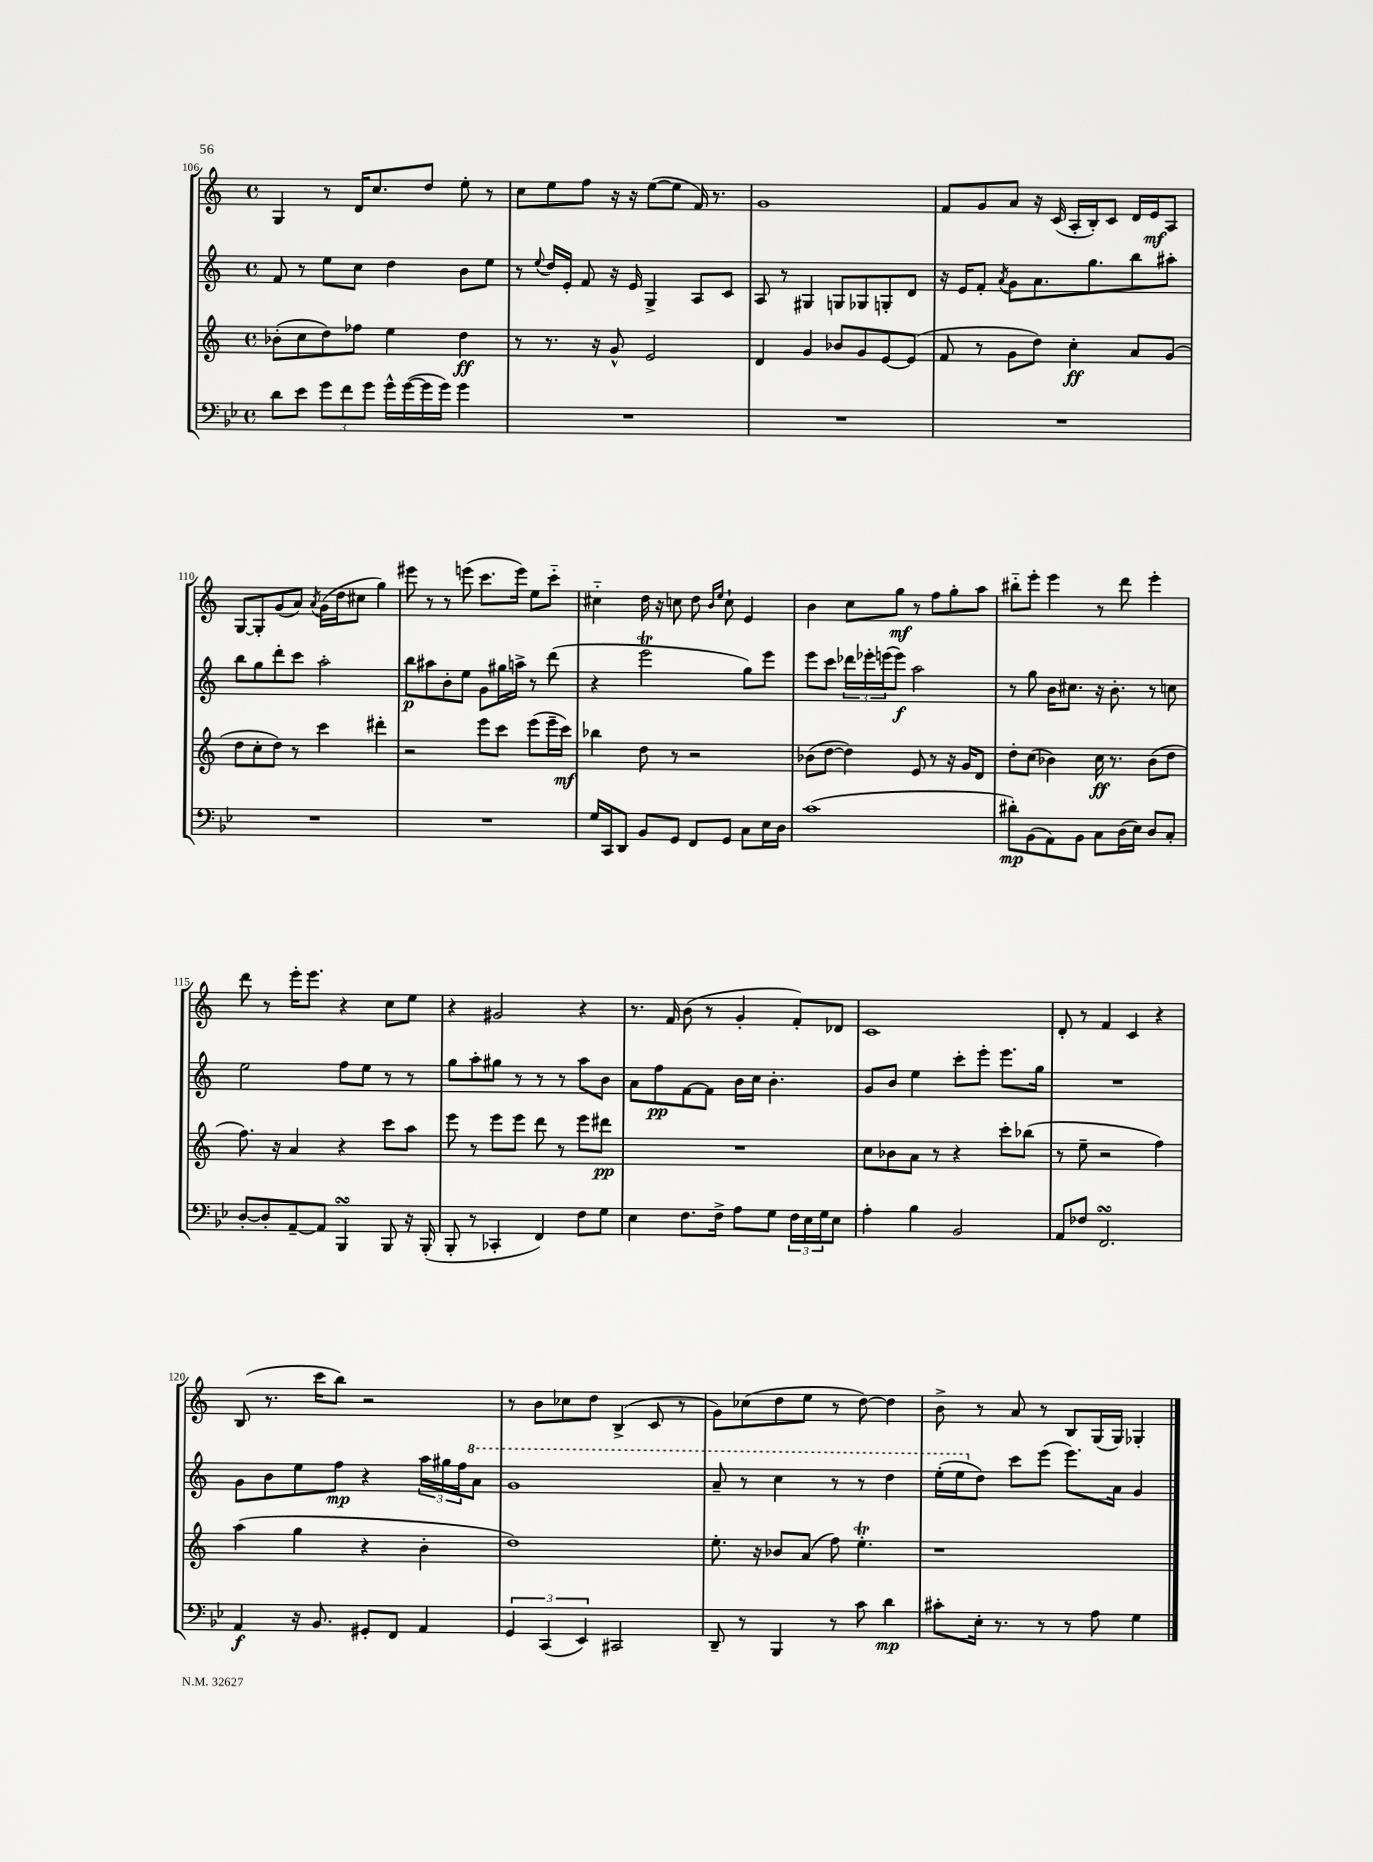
<<
\new StaffGroup <<
\new Staff = "s0" {
    \clef treble \key c \major \defaultTimeSignature \time 4/4
    g4 r8 d'16 c''8. d''8 e''8-. r8 |
    c''8 e''8 f''8 r16 r16 e''8~( e''8 f'16) r8. |
    g'1 |
    f'8 g'8 a'8 r16 c'16( a16-. b16-.) c'8 d'16 e'16\mf a8 |
    g8~ g8-. g'8( a'8) \acciaccatura { a'8 } g'16( d''16 cis''8 g''4) |
    eis'''8 r8 r8 e'''8( c'''8. e'''16) e''8 c'''8-_ |
    cis''4-_ d''16 r16 c''8 d''8 \grace { b'16 e''16 } c''8-! e'4 |
    b'4 c''8 g''8\mf r8 f''8 g''8-. a''8 |
    bis''8-_ e'''8-. e'''4 r8 d'''8 e'''4-. |
    d'''8 r8 e'''16-. e'''8. r4 c''8 e''8 |
    r4 gis'2 r4 |
    r8. f'16 b'8( r8 g'4-. f'8-.) des'8 |
    c'1 |
    d'8-. r8 f'4 c'4 r4 |
    b8( r8. c'''16 b''8) r2 |
    r8 b'8 ces''8 d''8 b4->( c'8 r8 |
    g'8) ces''8( d''8 e''8 r8 d''8~) d''4 |
    b'8-> r8 a'8 r8 b8 g16( g16) ges4-. \bar "|." |
}
\new Staff = "s1" {
    \clef treble \key c \major \defaultTimeSignature \time 4/4
    f'8 r8 e''8 c''8 d''4 b'8 e''8 |
    r8 \appoggiatura { e''8 } d''16 e'16-. f'8 r16 e'16 g4-> a8 c'8 |
    a8 r8 gis4 g8 ges8 g8-. d'8 |
    r16 e'16 f'8-. \acciaccatura { a'8 } g'8 a'8. g''8. b''8 ais''8-. |
    b''8 g''8 d'''8-. c'''8 a''2-. |
    b''8\p ais''8 b'8-. e''8 g'8 gis''16 a''16-> r8 d'''8( |
    r4 e'''2\trill g''8) e'''8 |
    e'''8 c'''8 \tuplet 3/2 { des'''16 ees'''16-. e'''16( } e'''8\f) a''2 |
    r8 g''8 b'16 cis''8. r16 b'8.-. r8 c''8 |
    e''2 f''8 e''8 r8 r8 |
    g''8 a''8-. gis''8 r8 r8 r8 a''8 b'8 |
    a'8 f''8\pp f'8~ f'8 b'16 c''16 b'4.-. |
    g'8 b'8 e''4 c'''8-. e'''8-. e'''8. g''16 |
    R1 |
    g'8 b'8 e''8 f''8\mp r4 \tuplet 3/2 { a''16 gis''16 f''16 } \ottava #1 a''8 |
    g''1 |
    a''8-- r8 c'''4 r8 r8 d'''4 |
    e'''16-.( e'''16 \ottava #0 d''8) c'''8 e'''8( e'''8.) a'16 g'4 \bar "|." |
}
\new Staff = "s2" {
    \clef treble \key c \major \defaultTimeSignature \time 4/4
    bes'8-.( c''8 d''8) fes''8 e''4 d''4\ff |
    r8 r8. r16 g'8-^ e'2 |
    d'4 g'4 bes'8 g'8 e'8~ e'8( |
    f'8 r8 g'8 d''8) c''4-.\ff a'8 g'8( |
    d''8 c''8-. d''8) r8 c'''4 dis'''4-. |
    r2 e'''8 c'''8 e'''8( e'''16-- c'''16\mf) |
    bes''4 d''8 r8 r2 |
    bes'8( d''8~ d''4) e'8 r8 r16 g'16 d'8 |
    d''8-. c''8( bes'4) c''16\ff r8. bes'8( d''8 |
    f''8.) r16 a'4 r4 c'''8 a''8 |
    e'''8 r8 e'''8 e'''8 d'''8 r8 e'''8 dis'''8\pp |
    R1 |
    c''8 bes'8 a'8 r8 r4 c'''8-. bes''8( |
    r8 e''8-- r2 f''4) |
    a''4( g''4 r4 b'4-. |
    d''1) |
    e''8.-. r16 bes'8 a'8( f''8) e''4.-.\trill |
    r1 \bar "|." |
}
\new Staff = "s3" {
    \clef bass \key bes \major \defaultTimeSignature \time 4/4
    d'8 ees'8 \tuplet 3/2 { g'8 f'8 g'8 } g'16-^ g'16~( g'16 g'16) g'4 |
    R1 |
    R1 |
    R1 |
    R1 |
    R1 |
    g16 c,16 d,8 bes,8 g,8 f,8 g,8 c8 ees16 d16 |
    c'1( |
    dis'8-.\mp) bes,8( a,8) bes,8 c8 d16( ees16) d8 c8-. |
    d8~-. d8-. a,8~-- a,8 bes,,4\turn bes,,8 r16 bes,,16-.( |
    bes,,8-. r8 ces,4-. f,4) f8 g8 |
    ees4 f8. f16-> a8 g8 \tuplet 3/2 { f16 ees16 g16 } ees8 |
    a4-. bes4 bes,2 |
    a,8 fes8 f,2.\turn |
    a,4\f r16 bes,8. gis,8-. f,8 a,4 |
    \tuplet 3/2 { g,4 c,4( ees,4) } cis,2 |
    d,8-- r8 bes,,4 r8 c'8 d'4\mp |
    cis'8-. ees16-. r8. r8 r8 a8 g4 \bar "|." |
}
>>
>>
\layout { \context { \Score currentBarNumber = #106 } }
